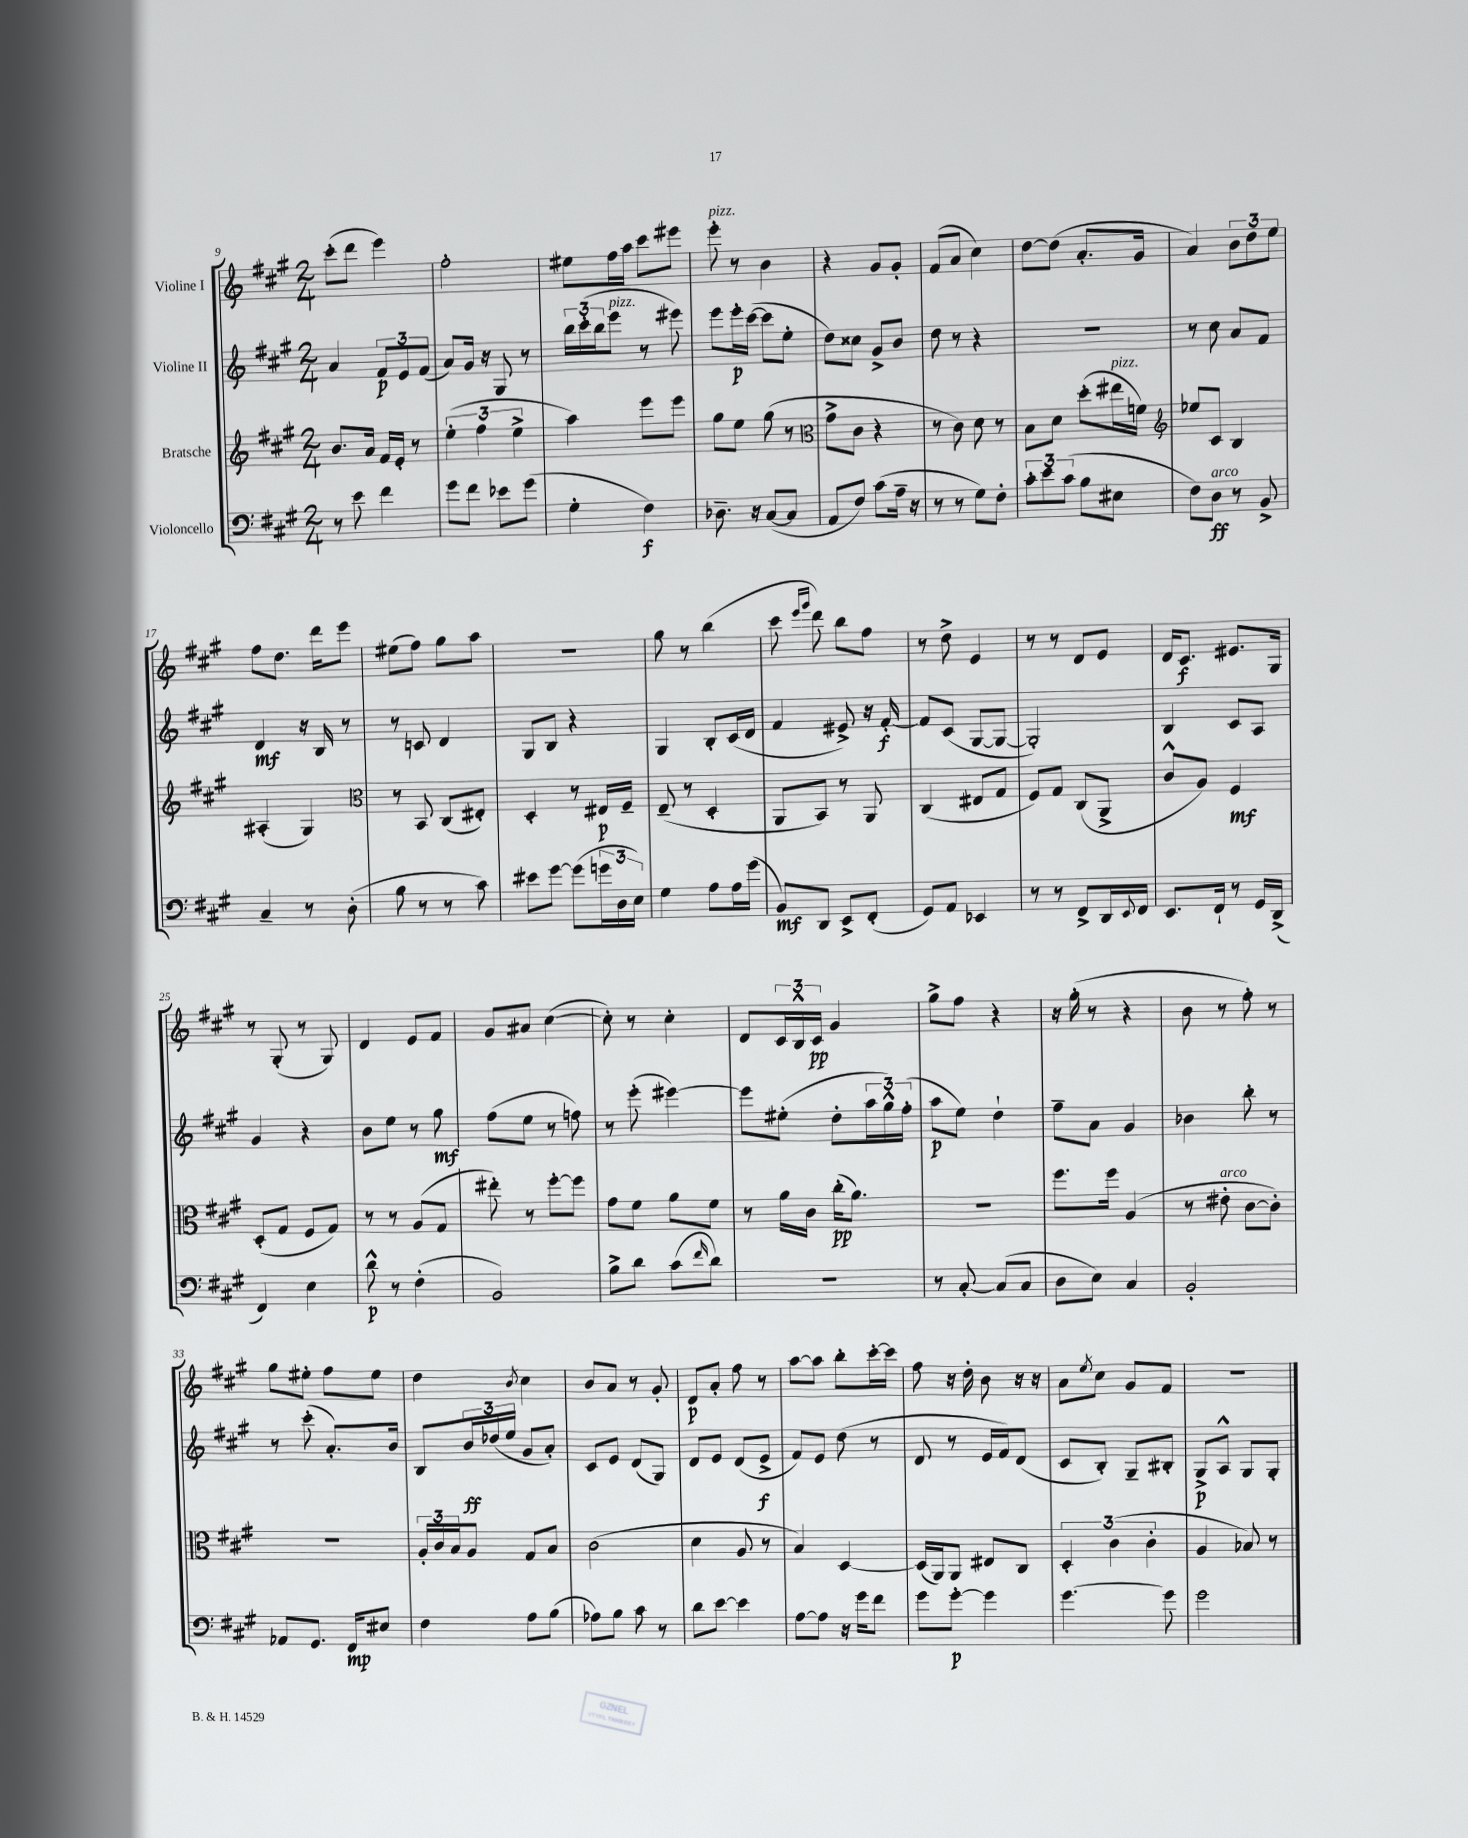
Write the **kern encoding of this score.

**kern	**dynam	**kern	**dynam	**kern	**dynam	**kern	**dynam
*part4	*part4	*part3	*part3	*part2	*part2	*part1	*part1
*staff4	*staff4	*staff3	*staff3	*staff2	*staff2	*staff1	*staff1
*I"Violoncello	*	*I"Bratsche	*	*I"Violine II	*	*I"Violine I	*
*clefF4	*	*clefG2	*	*clefG2	*	*clefG2	*
*k[f#c#g#]	*	*k[f#c#g#]	*	*k[f#c#g#]	*	*k[f#c#g#]	*
*M2/4	*	*M2/4	*	*M2/4	*	*M2/4	*
=9	=9	=9	=9	=9	=9	=9	=9
8r	.	8.b/L	.	4a/	.	(8ccc#'\L	.
8e\	.	.	.	.	.	8ddd\J	.
.	.	16a/Jk	.	.	.	.	.
4f#\	.	16f#/LL	.	12f#/L	p	4eee\)	.
.	.	16e'/JJ	.	.	.	.	.
.	.	.	.	12e/	.	.	.
.	.	8r	.	.	.	.	.
.	.	.	.	(12f#/J	.	.	.
=10	=10	=10	=10	=10	=10	=10	=10
8g#\L	.	(6ee'\	.	8a/L)	.	2ff#'\	.
8f#\J	.	.	.	16g#/Jk	.	.	.
.	.	6ff#\	.	.	.	.	.
.	.	.	.	16r	.	.	.
8e-X\L	.	.	.	8G#/	.	.	.
.	.	6ee^\	.	.	.	.	.
(8g#\J	.	.	.	8r	.	.	.
=11	=11	=11	=11	=11	=11	=11	=11
4G#'\	.	4aa\)	.	24bb\LL	.	8ee#X\L	.
.	.	.	.	(24ccc#'\	.	.	.
.	.	.	.	24bb\J	.	.	.
!	!	!	!	!LO:TX:a:i:t=pizz.	!	!	!
.	.	.	.	8eee\J	.	16ff#\L	.
.	.	.	.	.	.	16aa\JJ	.
4F#\)	f	8eee\L	.	8r	.	8ccc#\L	.
.	.	8eee\J	.	8eee#X\)	.	8eee#X\J	.
=12	=12	=12	=12	=12	=12	=12	=12
!	!	!	!	!	!	!LO:TX:a:i:t=pizz.	!
8.D-X~\	.	8gg#\L	.	8eee\L	.	8eee'\	.
.	.	8ee\J	.	16eee'\L	p	8r	.
16r	.	.	.	([16ccc#\JJ	.	.	.
([8C#/L	.	(8gg#\	.	8ccc#\L]	.	4b\	.
8C#/J]	.	8r	.	8ee'\J	.	.	.
=13	=13	=13	=13	=13	=13	=13	=13
*	*	*clefC3	*	*	*	*	*
8AA/L	.	8g#^\L	.	8dd\L)	.	4r	.
8F#/J)	.	8c#\J	.	8cc##X\J	.	.	.
(8c#\L	.	4r	.	8g#^/L	.	8g#/L	.
16A~\Jk	.	.	.	8b/J	.	8g#'/J	.
16r	.	.	.	.	.	.	.
=14	=14	=14	=14	=14	=14	=14	=14
8r	.	8r	.	8dd\	.	(8f#/L	.
8r	.	8c#\)	.	8r	.	8a/J	.
8G#\L)	.	8d\	.	4r	.	4cc#\)	.
8F#'\J	.	8r	.	.	.	.	.
=15	=15	=15	=15	=15	=15	=15	=15
12c#'\L	.	8B\L	.	2r	.	[8dd\L	.
12e\	.	.	.	.	.	.	.
.	.	8d\J	.	.	.	(8dd\J]	.
(12c#\J	.	.	.	.	.	.	.
8B\L	.	(8dd'\L	.	.	.	8.a'/L	.
!	!	!LO:TX:a:i:t=pizz.	!	!	!	!	!
8E#X\J	.	16ee#X\L	.	.	.	.	.
.	.	16fn\JJ)	.	.	.	16g#/Jk	.
=16	=16	=16	=16	=16	=16	=16	=16
*	*	*clefG2	*	*	*	*	*
8F#\L)	.	8ee-X/L	.	8r	.	4a/)	.
!LO:TX:a:i:t=arco	!	!	!	!	!	!	!
8D\J	ff	8c#/J	.	8cc#\	.	.	.
8r	.	4B/	.	8a/L	.	12b\L	.
.	.	.	.	.	.	12dd\	.
8BB^/	.	.	.	8f#/J	.	.	.
.	.	.	.	.	.	12ee\J	.
!!LO:LB:g=z
=17	=17	=17	=17	=17	=17	=17	=17
4C#~/	.	(4A#X'/	.	4d/	mf	8ff#\L	.
.	.	.	.	.	.	8.dd\J	.
8r	.	4G#/)	.	16r	.	.	.
.	.	.	.	16B/	.	16ddd\KL	.
(8D'\	.	.	.	8r	.	8eee\J	.
=18	=18	=18	=18	=18	=18	=18	=18
*	*	*clefC3	*	*	*	*	*
8B\	.	8r	.	8r	.	(8ee#X\L	.
8r	.	8BB/	.	8cn/	.	8ff#\J)	.
8r	.	(8C#/L	.	4d/	.	8gg#\L	.
8c#\)	.	8E#X'/J)	.	.	.	8aa\J	.
=19	=19	=19	=19	=19	=19	=19	=19
8e#X\L	.	4D'/	.	8G#/L	.	2r	.
[8g#\J	.	.	.	8B/J	.	.	.
(8g#\L]	.	8r	.	4r	.	.	.
24gn\L	.	16E#X/LL	p	.	.	.	.
24D\	.	.	.	.	.	.	.
.	.	16F#~/JJ	.	.	.	.	.
24E\JJ)	.	.	.	.	.	.	.
=20	=20	=20	=20	=20	=20	=20	=20
4G#\	.	(8E~/	.	4G#/	.	8gg#\	.
.	.	8r	.	.	.	8r	.
8A\L	.	4D'/	.	8B'/L	.	(4bb\	.
16A\L	.	.	.	(16c#/L	.	.	.
(16g#\JJ	.	.	.	16d/JJ	.	.	.
=21	=21	=21	=21	=21	=21	=21	=21
8BB/L)	mf	8AA/L	.	4f#/	.	8ccc#\	.
.	.	.	.	.	.	16qqeee/LL	.
.	.	.	.	.	.	16qqggg#/JJ	.
8DD/J	.	8BB/J)	.	.	.	8ddd\)	.
8EE^/L	.	8r	.	8e#X^/)	.	8bb\L	.
(8FF#'/J	.	8AA/	.	16r	.	8ff#\J	.
.	.	.	.	[16f#'/	f	.	.
=22	=22	=22	=22	=22	=22	=22	=22
8GG#/L)	.	(4C#/	.	8f#/L]	.	8r	.
8AA/J	.	.	.	(8c#/J	.	8dd^\	.
4EE-X/	.	8E#X/L	.	[8G#/L	.	4e/	.
.	.	8G#/J	.	8G#/J_	.	.	.
=23	=23	=23	=23	=23	=23	=23	=23
8r	.	8F#/L)	.	2G#'/])	.	8r	.
8r	.	8G#/J	.	.	.	8r	.
8FF#^/L	.	(8C#/L	.	.	.	8d/L	.
16DD/L	.	8AA^/J	.	.	.	8e/J	.
8qqEE/	.	.	.	.	.	.	.
16FF#/JJ	.	.	.	.	.	.	.
=24	=24	=24	=24	=24	=24	=24	=24
8.EE/L	.	8c#^^/L	.	4B/	.	16d/KL	.
.	.	.	.	.	.	8.c#/J	f
.	.	8A/J)	.	.	.	.	.
16FF#`/Jk	.	.	.	.	.	.	.
8r	.	4F#/	mf	8c#/L	.	8.e#X/L	.
16GG#/LL	.	.	.	8A/J	.	.	.
(16DD^/JJ	.	.	.	.	.	16G#/Jk	.
!!LO:LB:g=z
=25	=25	=25	=25	=25	=25	=25	=25
4FF#/)	.	(8D'/L	.	4g#/	.	8r	.
.	.	8G#/J	.	.	.	(8G#'/	.
4E\	.	8F#/L	.	4r	.	8r	.
.	.	8G#/J)	.	.	.	8G#/)	.
=26	=26	=26	=26	=26	=26	=26	=26
8d^^\	p	8r	.	8b\L	.	4d/	.
8r	.	8r	.	8ee\J	.	.	.
(4F#'\	.	(8A/L	.	8r	.	8e/L	.
.	.	8G#/J	.	8gg#\	mf	8f#/J	.
=27	=27	=27	=27	=27	=27	=27	=27
2BB/)	.	8ee#X'\)	.	(8ff#\L	.	8g#/L	.
.	.	8r	.	8ee\J	.	8a#X/J	.
.	.	[8ff#'\L	.	8r	.	([4cc#\	.
.	.	8ff#\J]	.	8ffn\)	.	.	.
=28	=28	=28	=28	=28	=28	=28	=28
8B^\L	.	8g#\L	.	8r	.	8cc#'\])	.
8d\J	.	8f#\J	.	(8eee'\	.	8r	.
(8c#\L	.	8a\L	.	[4eee#X\)	.	4cc#'\	.
16qqf#/	.	.	.	.	.	.	.
8d\J)	.	8f#\J	.	.	.	.	.
=29	=29	=29	=29	=29	=29	=29	=29
2r	.	8r	.	8eee#\L]	.	8d/L	.
.	.	16a\LL	.	(8ee#X'\J	.	24c#/L	.
.	.	.	.	.	.	24B^^/	.
.	.	16c#\JJ	.	.	.	.	.
.	.	.	.	.	.	24c#/JJ	pp
.	.	(16cc#'\KL	pp	8dd'\L	.	4g#/	.
.	.	8.a\J)	.	.	.	.	.
.	.	.	.	24aa\L	.	.	.
.	.	.	.	24gg#^^\)	.	.	.
.	.	.	.	(24ff#'\JJ	.	.	.
=30	=30	=30	=30	=30	=30	=30	=30
8r	.	2r	.	8aa\L	p	8gg#^\L	.
[8C#'/	.	.	.	8ee\J)	.	8ff#\J	.
(8C#/L]	.	.	.	4dd`\	.	4r	.
8C#/J	.	.	.	.	.	.	.
=31	=31	=31	=31	=31	=31	=31	=31
8D\L	.	8.ff#\L	.	8ff#~\L	.	16r	.
.	.	.	.	.	.	(16gg#'\	.
8E\J)	.	.	.	8a\J	.	8r	.
.	.	16ff#\Jk	.	.	.	.	.
4C#/	.	(4A/	.	4g#/	.	4r	.
=32	=32	=32	=32	=32	=32	=32	=32
2BB'/	.	8r	.	4b-X\	.	8b\	.
!	!	!LO:TX:a:i:t=arco	!	!	!	!	!
.	.	8e#X'\	.	.	.	8r	.
.	.	[8c#\L	.	8bb'\	.	8ff#'\)	.
.	.	8c#'\J])	.	8r	.	8r	.
!!LO:LB:g=z
=33	=33	=33	=33	=33	=33	=33	=33
8AA-X/L	.	2r	.	8r	.	8gg#\L	.
8.GG#/J	.	.	.	(8ccc#'\	.	8ee#X'\J	.
.	.	.	.	8.a'/L)	.	8ff#\L	.
16FF#/KL	mp	.	.	.	.	.	.
8E#X/J	.	.	.	.	.	8ee#\J	.
.	.	.	.	16b/Jk	.	.	.
=34	=34	=34	=34	=34	=34	=34	=34
4F#\	.	24A'/LL	.	8B/L	.	4dd\	.
.	.	24c#/	.	.	.	.	.
.	.	24B/J	.	.	.	.	.
.	.	8A/J	.	24b/L	ff	.	.
.	.	.	.	(24dd-X/	.	.	.
.	.	.	.	24ee/JJ	.	.	.
.	.	.	.	.	.	8qb/	.
8A\L	.	8G#/L	.	8g#/L	.	4cc#\	.
(8B\J	.	8B/J	.	8a'/J)	.	.	.
=35	=35	=35	=35	=35	=35	=35	=35
8A-X\L)	.	(2c#\	.	8c#/L	.	8b/L	.
8B\J	.	.	.	8e/J	.	8a/J	.
8c#\	.	.	.	(8d/L	.	8r	.
8r	.	.	.	8G#/J)	.	8g#'/	.
=36	=36	=36	=36	=36	=36	=36	=36
8d\L	.	4d\	.	8d/L	.	8d/L	p
[8e\J	.	.	.	8e/J	.	8a'/J	.
4e\]	.	8A/	.	(8d/L	.	8ff#\	.
.	.	8r	.	8e^/J	f	8r	.
=37	=37	=37	=37	=37	=37	=37	=37
[8A\L	.	4B/)	.	8f#/L)	.	[8aa\L	.
8A\J]	.	.	.	8e/J	.	8aa\J]	.
16r	.	[4D/	.	(8dd\	.	8bb'\L	.
16g#\KL	.	.	.	.	.	.	.
8f#\J	.	.	.	8r	.	[16ccc#'\L	.
.	.	.	.	.	.	16ccc#\JJ]	.
=38	=38	=38	=38	=38	=38	=38	=38
8g#\L	.	(16D/LL]	.	8d/	.	8ff#\	.
.	.	16AA/J)	.	.	.	.	.
[8g#'\J	p	8AA/J	.	8r	.	16r	.
.	.	.	.	.	.	16dd'\	.
4g#\]	.	8E#X/L	.	16e/LL	.	8b\	.
.	.	.	.	16f#/J)	.	.	.
.	.	8C#/J	.	(8d/J	.	16r	.
.	.	.	.	.	.	16r	.
=39	=39	=39	=39	=39	=39	=39	=39
[4.g#\	.	6D'/	.	8c#/L	.	8a\L	.
.	.	.	.	.	.	8qee/	.
.	.	.	.	8B'/J)	.	8cc#\J	.
.	.	(6c#\	.	.	.	.	.
.	.	.	.	8G#~/L	.	8g#/L	.
.	.	6c#'\	.	.	.	.	.
8g#\]	.	.	.	8B#X'/J	.	8f#/J	.
=40	=40	=40	=40	=40	=40	=40	=40
2g#\	.	4A/	.	8G#^/L	p	2r	.
.	.	.	.	8A^^/J	.	.	.
.	.	8B-X/)	.	8G#/L	.	.	.
.	.	8r	.	8G#'/J	.	.	.
==	==	==	==	==	==	==	==
*-	*-	*-	*-	*-	*-	*-	*-
